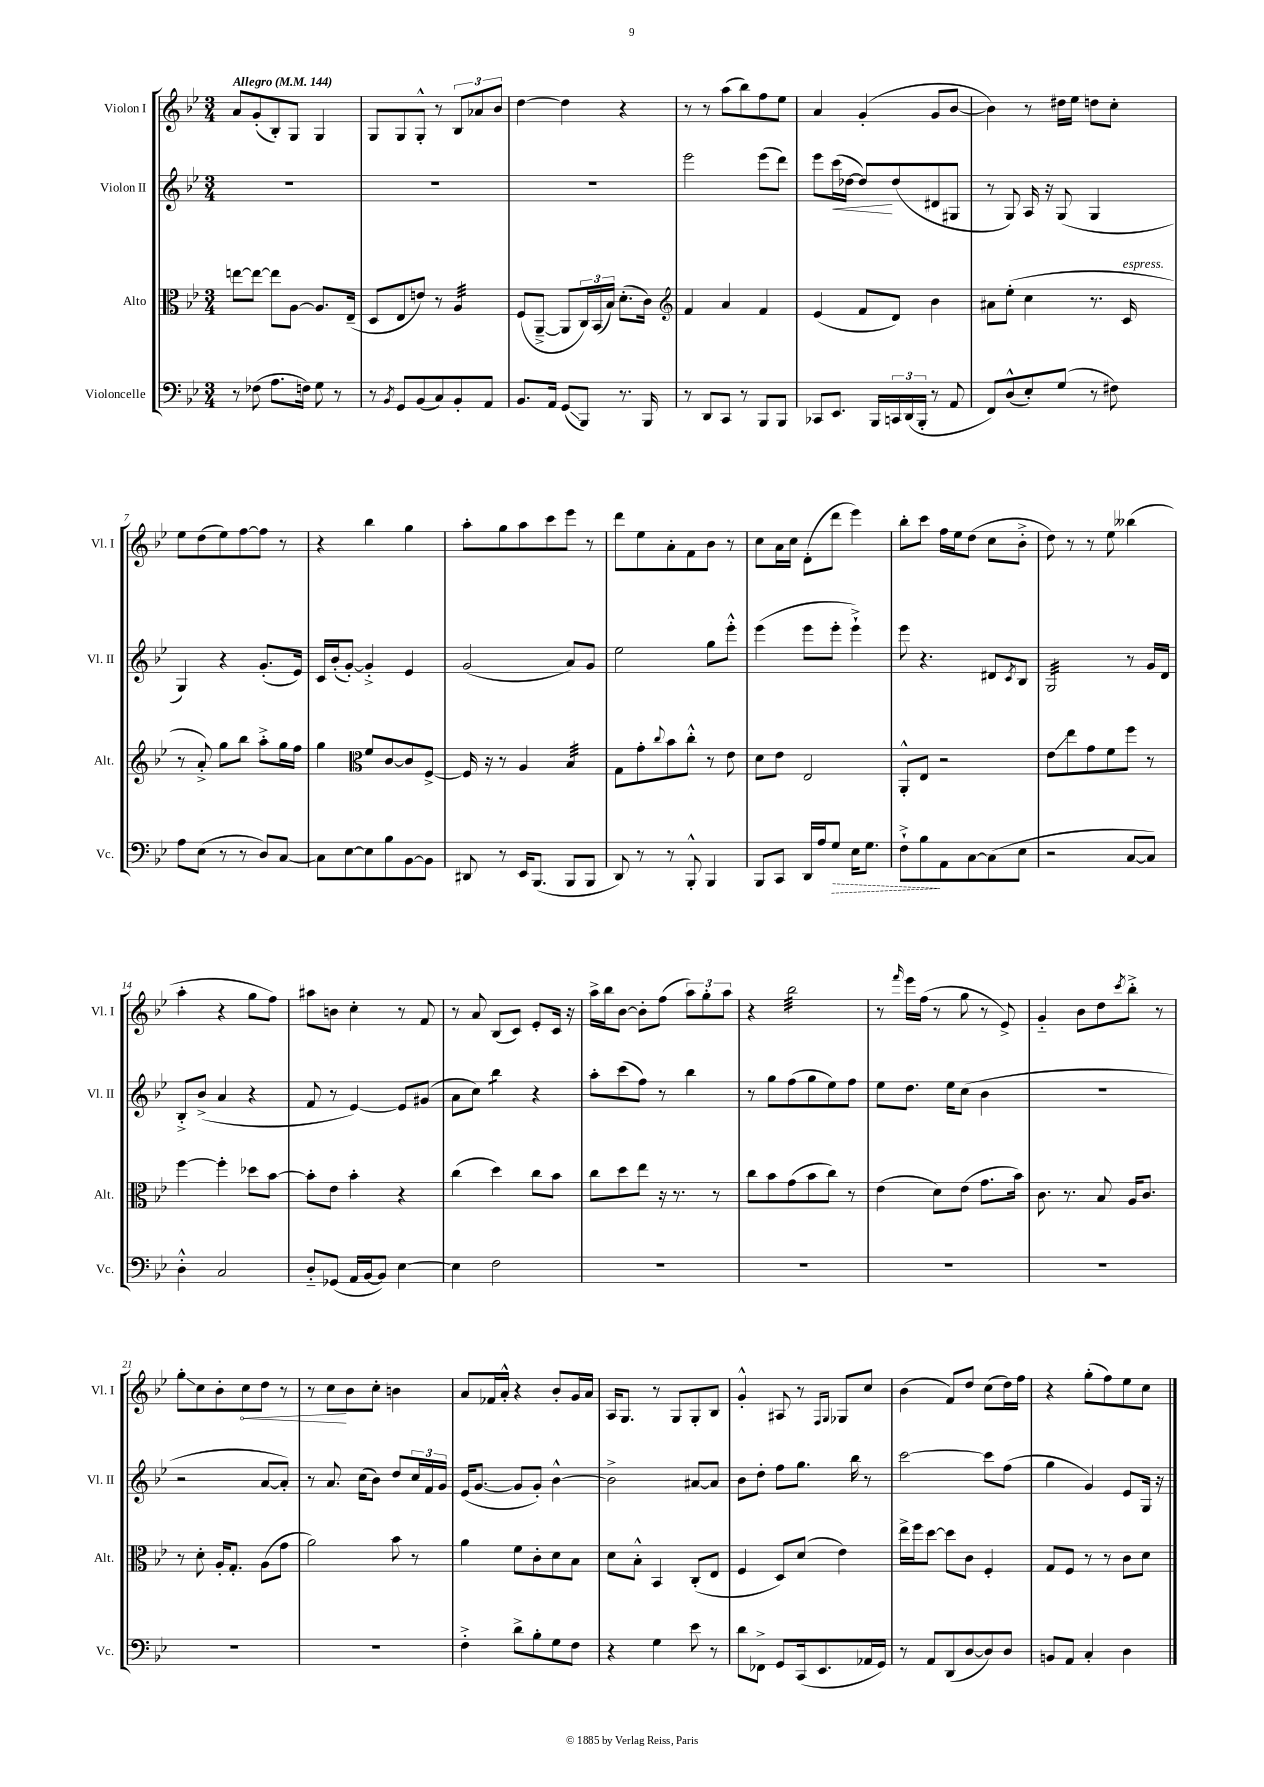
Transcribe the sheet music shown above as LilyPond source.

<<
\new StaffGroup <<
\new Staff = "s0" \with { instrumentName = "Violon I" shortInstrumentName = "Vl. I" } {
    \clef treble \key bes \major \numericTimeSignature \time 3/4 \tempo "Allegro" 4 = 144
    a'8 g'8-.( bes8-.) g8 g4 |
    g8 g8 g8-.-^ r8 \tuplet 3/2 { bes8 aes'8 bes'8 } |
    d''4~ d''4 r4 |
    r8 r8 a''8( bes''8) f''8 ees''8 |
    a'4 g'4-.( g'8 bes'8~ |
    bes'4) r8 dis''16 ees''16 d''8 c''8-. |
    ees''8 d''8( ees''8) f''8~ f''8 r8 |
    r4 bes''4 g''4 |
    a''8-. g''8 a''8 c'''8 ees'''8 r8 |
    d'''8 ees''8 a'8-. f'8 bes'8 r8 |
    c''8 a'16 c''16 d'8-.( d'''8 ees'''4) |
    bes''8-. c'''8 f''16 ees''16 d''8( c''8 bes'8-.-> |
    d''8) r8 r8 ees''8 beses''4( |
    a''4-. r4 g''8 f''8) |
    ais''8 b'8 c''4-. r8 f'8 |
    r8 a'8 bes8( c'8) ees'8-. c'16 r16 |
    a''16-> bes''16 bes'8~ bes'8-. f''8( \tuplet 3/2 { a''8) g''8-. a''8 } |
    r4 bes''2:32 |
    r8 \grace { f'''16 } ees'''16 f''16( r8 g''8 r8 ees'8->) |
    g'4-_ bes'8 d''8 \acciaccatura { c'''8 } bes''8-.-> r8 |
    g''8-.\glissando c''8 bes'8-. \once \override Hairpin.circled-tip = ##t c''8\< d''8 r8 |
    r8 c''8\! bes'8 c''8-. b'4 |
    a'8 fes'16 a'16-.-^ r4 bes'8-. g'16 a'16 |
    a16 g8. r8 g8 g8-. bes8 |
    g'4-.-^ ais8 r8 \grace { f16 g16 } ges8 c''8 |
    bes'4( f'8) d''8 c''8( d''16) f''16 |
    r4 g''8-.( f''8) ees''8 c''8 \bar "|." |
}
\new Staff = "s1" \with { instrumentName = "Violon II" shortInstrumentName = "Vl. II" } {
    \clef treble \key bes \major \numericTimeSignature \time 3/4
    R2. |
    R2. |
    R2. |
    ees'''2 ees'''8( d'''8) |
    ees'''8 c'''16\<( des''16~ des''8\!) des''8( dis'8 gis8 |
    r8 g8) a16 r16 g8( g4 |
    g4) r4 g'8.-.( ees'16) |
    c'16 bes'16-.( g'8~-.) g'4-.-> ees'4 |
    g'2( a'8) g'8 |
    ees''2 g''8 ees'''8-.-^ |
    ees'''4( ees'''8 ees'''8-. ees'''4-!->) |
    ees'''8 r4. dis'8 \acciaccatura { c'8 } bes8 |
    g2:32 r8 g'16 d'16 |
    bes8-.-> bes'8->( a'4 r4 |
    f'8 r8 ees'4~) ees'8 gis'8( |
    a'8 c''8) bes''4:8 r4 |
    a''8-. c'''8( f''8) r8 bes''4 |
    r8 g''8 f''8( g''8 ees''8) f''8 |
    ees''8 d''8. ees''16 c''8( bes'4 |
    R2. |
    r2 a'8~ a'8-.) |
    r8 a'8. c''16( bes'8) d''8 \tuplet 3/2 { c''16 f'16 g'16 } |
    ees'16( g'8.~ g'8 g'8-.) bes'4~-^ |
    bes'2-> ais'8~ ais'8 |
    bes'8 d''8-. f''8 g''8. bes''16 r8 |
    c'''2~ c'''8 f''8( |
    g''4 g'4) ees'8 g16 r16 \bar "|." |
}
\new Staff = "s2" \with { instrumentName = "Alto" shortInstrumentName = "Alt." } {
    \clef alto \key bes \major \numericTimeSignature \time 3/4
    e''8~ e''8~ e''8 a8~ a8. ees16--( |
    d8 ees8 e'8) r8 a4:32 |
    f8( a,8~---> a,8 \tuplet 3/2 { c16) bes,16( bes16) } d'8.-.( c'16) |
    \clef treble f'4 a'4 f'4 |
    ees'4( f'8 d'8) bes'4 |
    ais'8 ees''8-.( c''4 r8. c'16^\markup { \italic "espress." } |
    r8 a'8-.->) g''8 bes''8 a''8-.-> g''16 f''16 |
    g''4 \clef alto f'8 c'8~ c'8 f8~-> |
    f16 r16 r8 a4 bes4:32 |
    g8 g'8-. \appoggiatura { c''8 } bes'8 c''8-.-^ r8 ees'8 |
    d'8 ees'8 ees2 |
    a,8-.-^ ees8 r2 |
    ees'8\glissando ees''8 g'8 f'8 f''8 r8 |
    f''4~ f''4-. des''8 bes'8~ |
    bes'8-. ees'8 bes'4-. r4 |
    c''4( d''4) c''8 bes'8 |
    c''8 d''8 ees''8 r16 r8. r8 |
    c''8 bes'8 g'8( bes'8 c''8) r8 |
    ees'4( d'8) ees'8( g'8. bes'16) |
    c'8. r8. bes8 a16 c'8. |
    r8 d'8-. a16-. g8.-. a8( g'8 |
    a'2) bes'8 r8 |
    a'4 f'8 c'8-. d'8 bes8 |
    d'8 bes8-.-^ bes,4 c8-.( ees8 |
    f4 d8) d'8( ees'4) |
    ees''16-> f''16 d''8~ d''8 c'8 f4-. |
    g8 f8 r8 r8 c'8 d'8 \bar "|." |
}
\new Staff = "s3" \with { instrumentName = "Violoncelle" shortInstrumentName = "Vc." } {
    \clef bass \key bes \major \numericTimeSignature \time 3/4
    r8 fes8( a8. f16) g8 r8 |
    r8 \acciaccatura { bes,8 } g,8 bes,8( c8) bes,8-. a,8 |
    bes,8. a,16 g,8\glissando( bes,,8) r8. bes,,16 |
    r8 d,8 c,8 r8 bes,,8 bes,,8 |
    ces,8 ees,8. bes,,16 \tuplet 3/2 { c,16 d,16( bes,,16-. } r8 a,8 |
    f,8) d8-^( ees8-.) g8( r8 fis8) |
    a8 ees8( r8 r8 d8) c8~ |
    c8 ees8~ ees8 bes8 bes,8~ bes,8 |
    dis,8 r8 ees,16 bes,,8.( bes,,8 bes,,8 |
    d,8) r8 r8 bes,,8-.-^ bes,,4 |
    bes,,8 c,8 d,16 a16 \once \override Hairpin.style = #'dashed-line g8\> ees16 g8. |
    f8-!-> bes8\! a,8 c8~ c8( ees8 |
    r2 c8~ c8) |
    d4-.-^ c2 |
    d8-_ ges,8( a,16 bes,16~ bes,8) ees4~ |
    ees4 f2 |
    R2. |
    R2. |
    R2. |
    R2. |
    R2. |
    R2. |
    f4-.-> d'8-> bes8-. g8 f8 |
    r4 g4 ees'8 r8 |
    d'8 fes,8-> g,8 c,16( ees,8. aes,16 g,16) |
    r8 a,8 d,8( d8~ d8) d8 |
    b,8 a,8 c4-. d4 \bar "|." |
}
>>
>>
